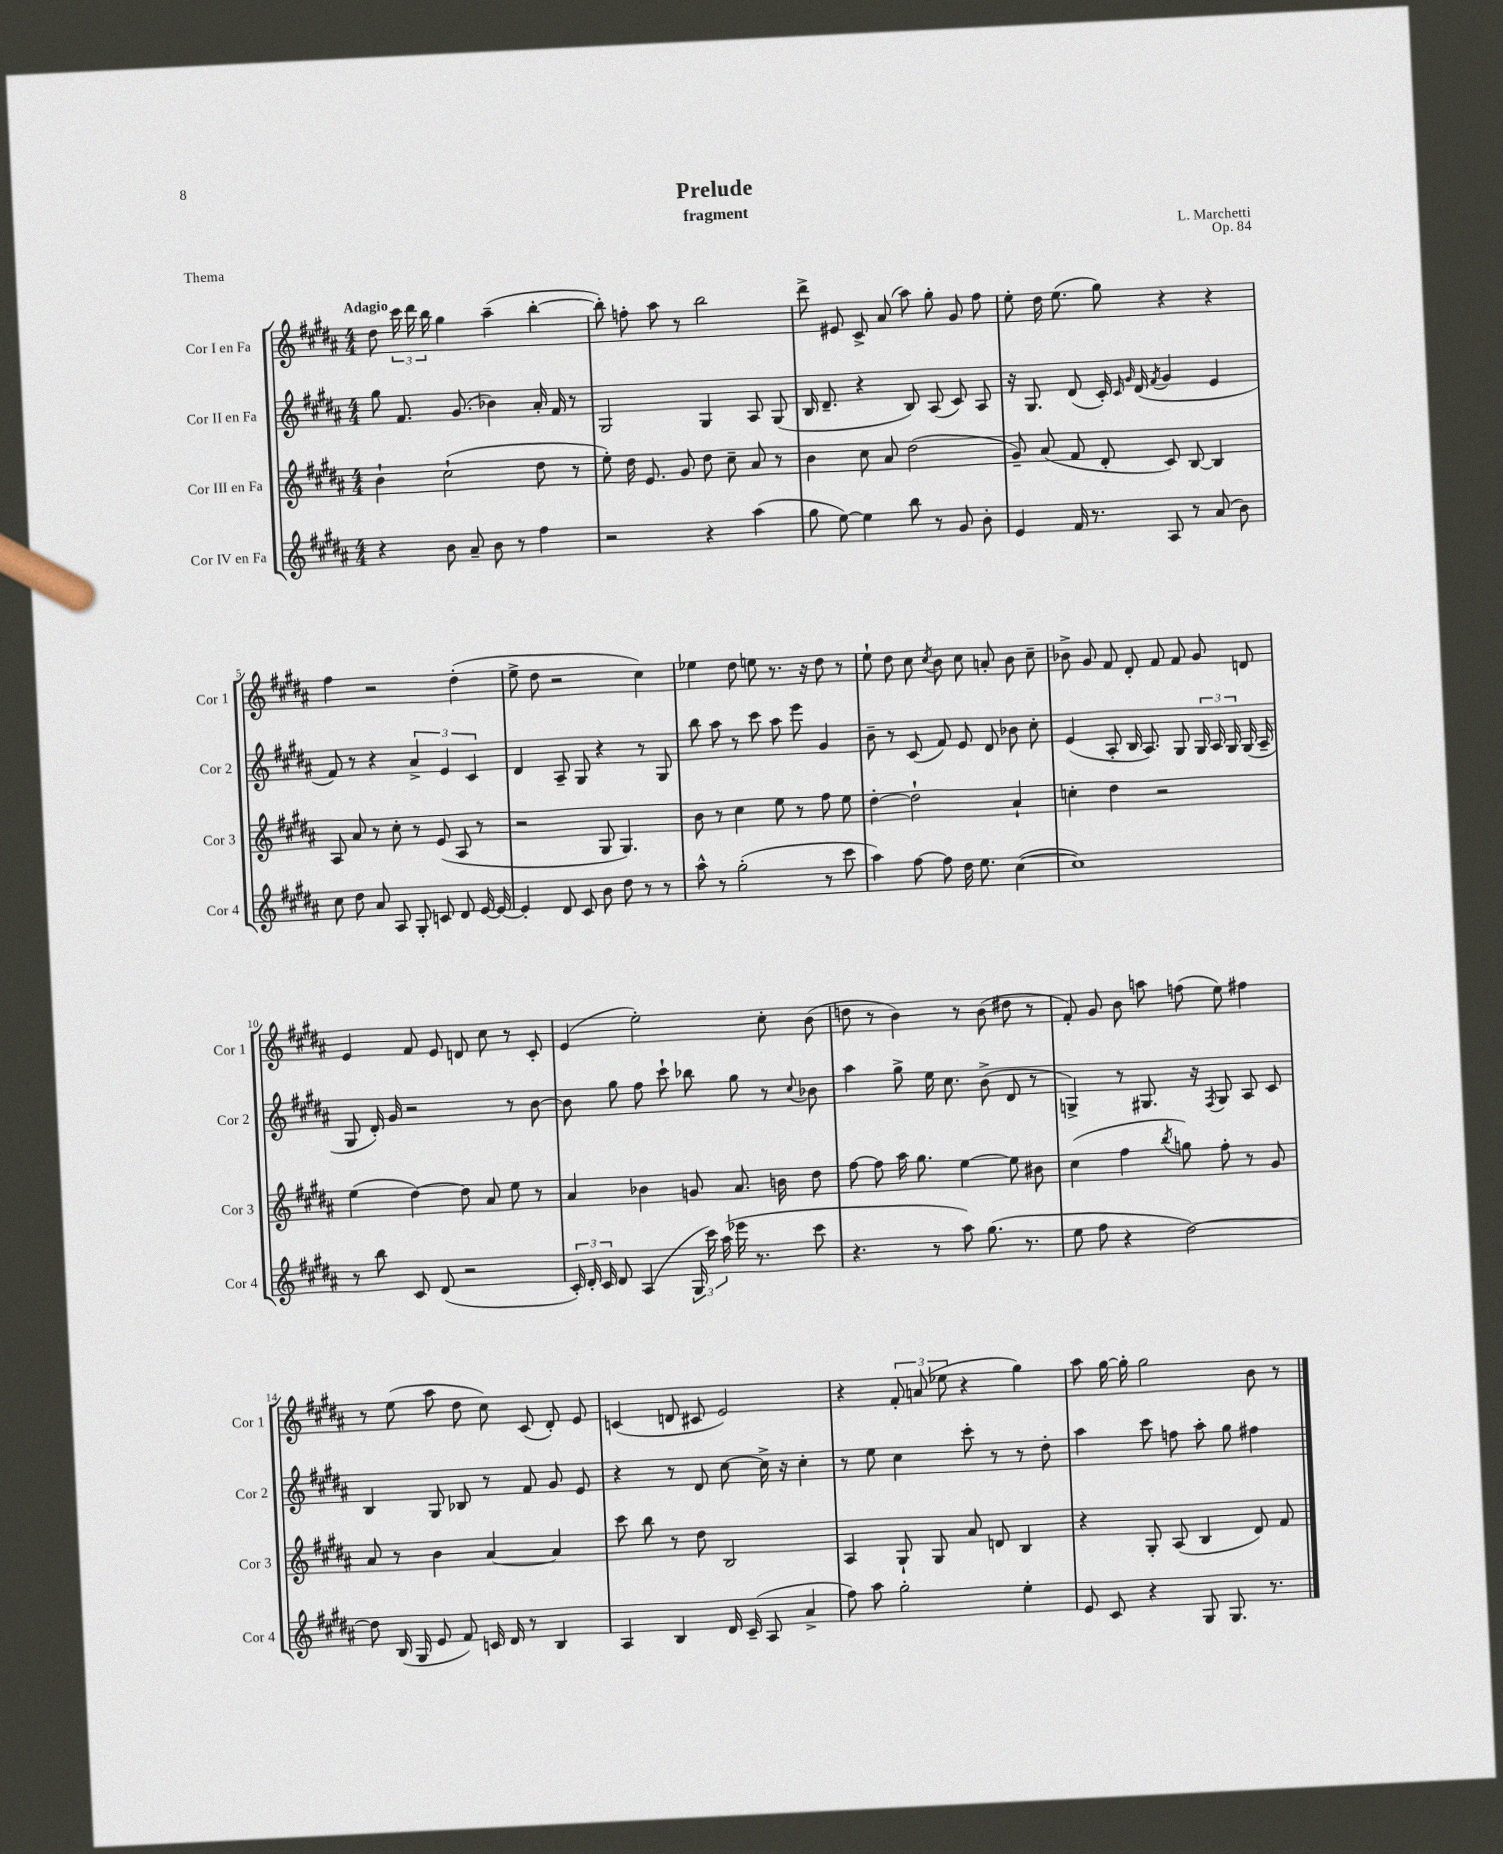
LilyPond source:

\header { title = "Prelude" composer = "L. Marchetti" subtitle = "fragment" opus = "Op. 84" piece = "Thema" }
<<
\new StaffGroup <<
\new Staff = "s0" \with { instrumentName = "Cor I en Fa" shortInstrumentName = "Cor 1" } {
    \clef treble \key b \major \numericTimeSignature \time 4/4 \tempo "Adagio"
    \autoBeamOff dis''8 \tuplet 3/2 { cis'''16 dis'''16 b''16 } gis''4 ais''4--( b''4~-. |
    b''8-.) f''8-. ais''8 r8 b''2 |
    dis'''8-> eis'8 cis'8-> ais'8( ais''8) gis''8-. gis'8 fis''8 |
    e''8-. dis''16 e''8.( gis''8) r4 r4 |
    fis''4 r2 dis''4-.( |
    e''8-> dis''8 r2 cis''4) |
    ees''4 dis''8 e''8 r8. r16 dis''8 r8 |
    e''8-! dis''8 cis''8 \acciaccatura { cis''8 } b'8 cis''8 a'8-. b'8 cis''8-- |
    bes'8-> gis'8 fis'8 dis'8-. fis'8 fis'8 gis'8 d'8 |
    e'4 fis'8 e'8 d'8 cis''8 r8 cis'8-. |
    e'4( e''2-.) cis''8-. b'8( |
    d''8 r8 b'4) r8 b'8( dis''8 r8 |
    fis'8-.) gis'8 b'8 a''8 f''8( e''8) fis''4 |
    r8 e''8( ais''8 dis''8 cis''8) cis'8( dis'8-.) e'8 |
    c'4( d'8 cis'8 e'2) |
    r4 \tuplet 3/2 { fis'8-. a'8( ees''8 } r4 gis''4) |
    ais''8 gis''16~ gis''16-. gis''2 b'8 r8 \bar "|." |
}
\new Staff = "s1" \with { instrumentName = "Cor II en Fa" shortInstrumentName = "Cor 2" } {
    \clef treble \key b \major \numericTimeSignature \time 4/4
    \autoBeamOff gis''8 fis'8. gis'8.( bes'4) ais'16-. fis'16 r8 |
    gis2 gis4 ais8 gis8( |
    b16 dis'8.-- r4 b8) ais8( cis'8) ais8 |
    r16 gis8. dis'8( cis'16-.) \grace { cis'16 gis'16 } dis'16( \acciaccatura { fis'8 } gis'4 e'4 |
    fis'8) r8 r4 \tuplet 3/2 { ais'4-> e'4 cis'4 } |
    dis'4 ais8-- gis8 r4 r8 gis8 |
    b''8 ais''8 r8 cis'''8 ais''8 e'''8 gis'4 |
    b'8-- r8 cis'8( fis'8) e'8 dis'8 bes'8 cis''8-. |
    e'4( ais8-. b16 ais8.) gis8 \tuplet 3/2 { gis16 ais16 gis16 } gis16( ais16-- |
    gis8 dis'16-.) gis'16 r2 r8 b'8~ |
    b'8 gis''8 fis''8 cis'''8-! bes''8 gis''8 r8 \appoggiatura { cis''8 } bes'8 |
    ais''4 gis''8-> e''16 cis''8. b'8->( dis'8 r8 |
    g4->) r8 gis8. r16 \acciaccatura { fis8 } gis8 ais8 cis'8 |
    b4 gis8 bes8 r8 fis'8 gis'8 e'8 |
    r4 r8 dis'8 cis''8~ cis''16-> r16 cis''4-. |
    r8 e''8 cis''4 cis'''8-. r8 r8 dis''8-. |
    ais''4 cis'''8 f''8 ais''8-. gis''8 fis''4 \bar "|." |
}
\new Staff = "s2" \with { instrumentName = "Cor III en Fa" shortInstrumentName = "Cor 3" } {
    \clef treble \key b \major \numericTimeSignature \time 4/4
    \autoBeamOff b'4-! cis''2-!( dis''8 r8 |
    e''8-.) dis''16 e'8. gis'8 dis''8 cis''8-- ais'8 r8 |
    b'4 cis''8 ais'8 dis''2( |
    gis'8--) ais'8( fis'8 dis'8-. cis'8) b8~ b4 |
    ais8 ais'8 r8 cis''8-. r8 e'8( ais8 r8 |
    r2 gis8 gis4.) |
    b'8 r8 cis''4 e''8 r8 fis''8 e''8 |
    dis''4~-. dis''2-! ais'4-! |
    c''4-. dis''4 r2 |
    e''4( dis''4~) dis''8 ais'8 e''8 r8 |
    ais'4 bes'4 g'8 ais'8. b'16 dis''8 |
    fis''8~ fis''8 ais''16 gis''8. e''4~ e''8 bis'8 |
    cis''4( fis''4 \acciaccatura { b''8 } g''8) fis''8-. r8 gis'8 |
    ais'8 r8 b'4 ais'4~ ais'4 |
    cis'''8 b''8 r8 dis''8 b2 |
    ais4 gis8-! gis8 ais'8 d'8 b4 |
    r4 gis8-. ais8( b4 dis'8) fis'8 \bar "|." |
}
\new Staff = "s3" \with { instrumentName = "Cor IV en Fa" shortInstrumentName = "Cor 4" } {
    \clef treble \key b \major \numericTimeSignature \time 4/4
    \autoBeamOff r4 b'8 ais'8-- b'8 r8 fis''4 |
    r2 r4 ais''4( |
    gis''8 e''8~) e''4 b''8 r8 gis'8 b'8-. |
    e'4 fis'16 r8. ais8 r8 ais'8( b'8) |
    cis''8 dis''8 ais'8 ais8 gis8-. c'8 dis'8 e'16~ e'16~ |
    e'4-. dis'8 cis'8 b'8 dis''8 r8 r8 |
    ais''8-^ r8 gis''2-.( r8 cis'''8 |
    ais''4) fis''8~ fis''8 dis''16 e''8. cis''4~( |
    cis''1) |
    r8 b''8 cis'8 dis'8( r2 |
    \tuplet 3/2 { cis'16-.) dis'16-. cis'16 } dis'8 ais4( \tuplet 3/2 { gis16 cis'''16) ais''16( } ees'''16 r8. cis'''8 |
    r4. r8 ais''8) gis''8.( r8. |
    e''8 fis''8 r4 dis''2~) |
    dis''8 b16( gis16 e'8 fis'8) c'16 dis'16 r8 b4 |
    ais4 b4 dis'16 cis'16--( ais8 ais'4-> |
    fis''8) ais''8 gis''2-. e''4-. |
    e'8 cis'8 r4 gis8 gis8. r8. \bar "|." |
}
>>
>>
